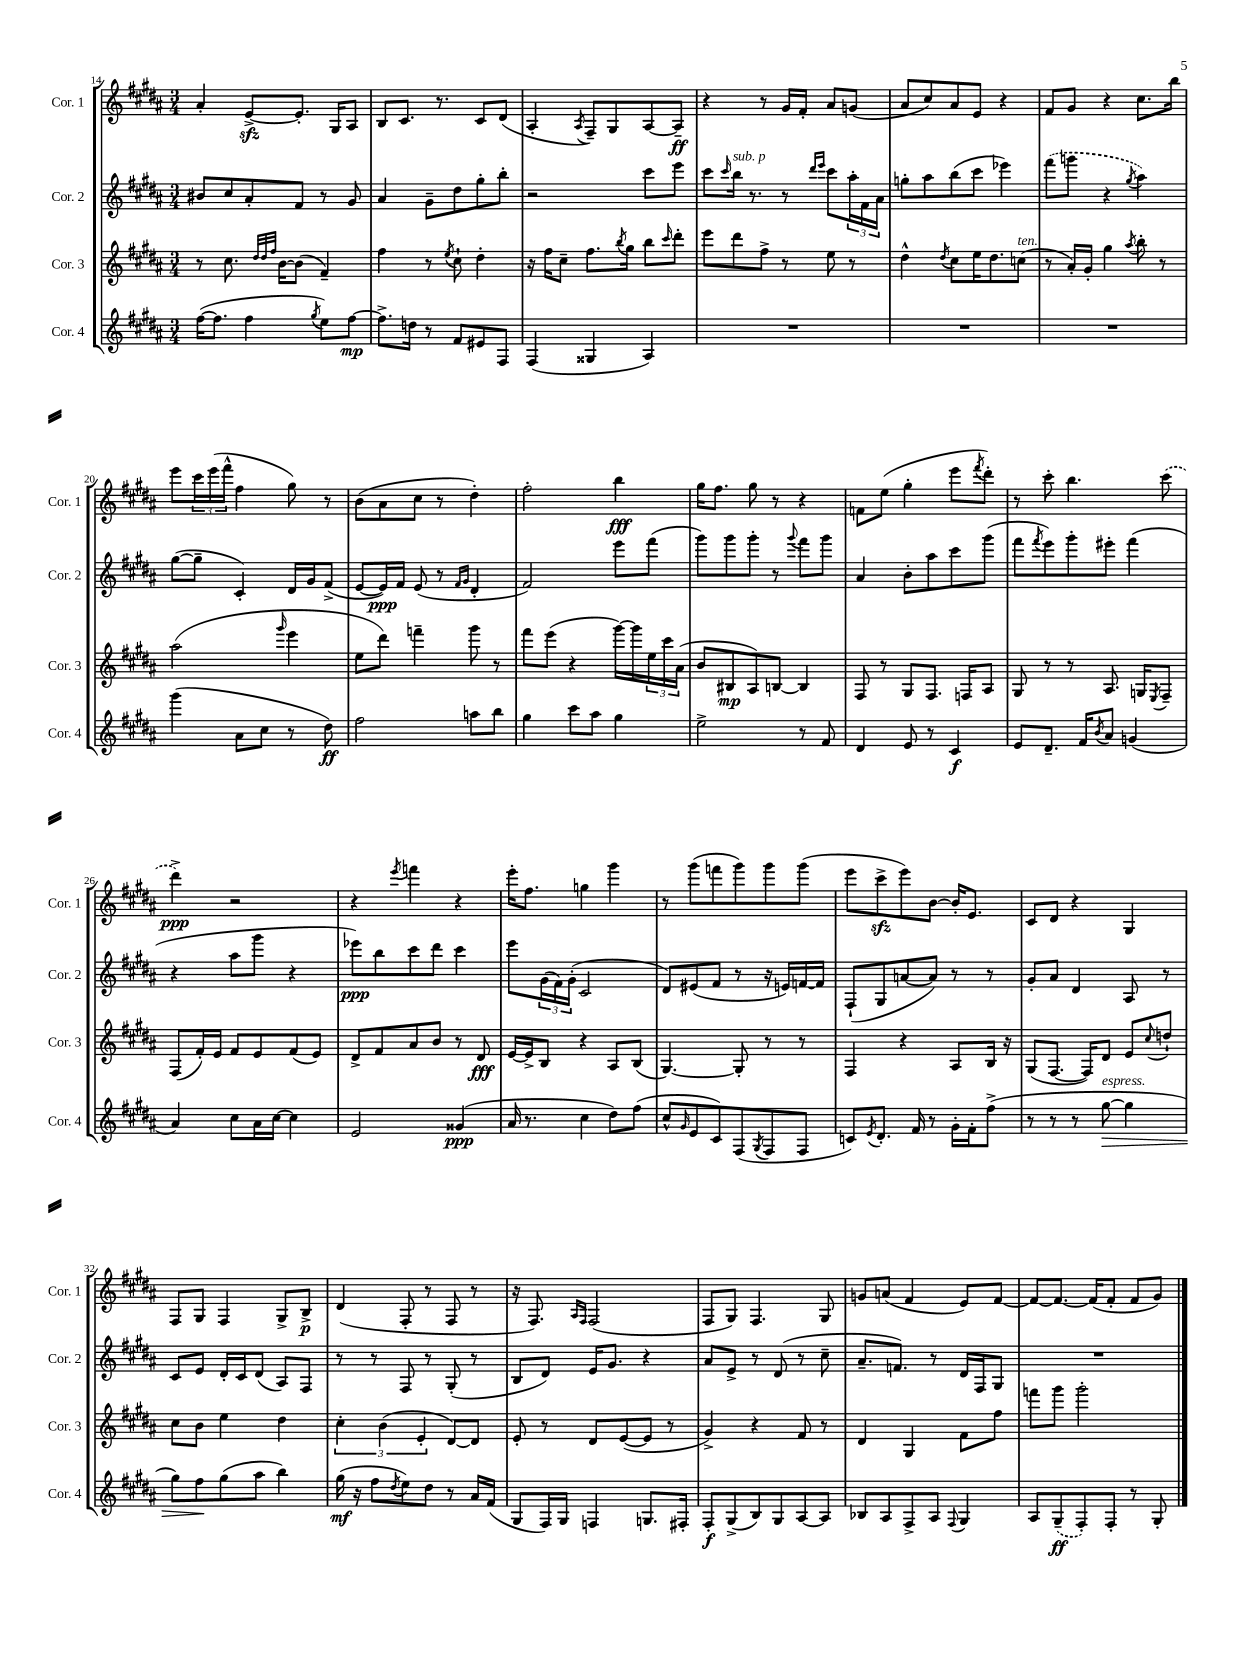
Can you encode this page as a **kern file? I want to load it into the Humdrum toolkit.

**kern	**dynam	**kern	**dynam	**kern	**dynam	**kern	**dynam
*part4	*part4	*part3	*part3	*part2	*part2	*part1	*part1
*staff4	*staff4	*staff3	*staff3	*staff2	*staff2	*staff1	*staff1
*I"Cor. 4	*	*I"Cor. 3	*	*I"Cor. 2	*	*I"Cor. 1	*
*I'Cor. 4	*	*I'Cor. 3	*	*I'Cor. 2	*	*I'Cor. 1	*
*clefG2	*	*clefG2	*	*clefG2	*	*clefG2	*
*k[f#c#g#d#a#]	*	*k[f#c#g#d#a#]	*	*k[f#c#g#d#a#]	*	*k[f#c#g#d#a#]	*
*M3/4	*	*M3/4	*	*M3/4	*	*M3/4	*
=14	=14	=14	=14	=14	=14	=14	=14
([16ff#\KL	.	8r	.	8b#X/L	.	4a#'/	.
8.ff#\J]	.	.	.	.	.	.	.
.	.	8.cc#\	.	8cc#/	.	.	.
4ff#\	.	.	.	8a#'/	.	[8ezz^/L	.
.	.	32qqdd#/LLL	.	.	.	.	.
.	.	32qqdd#/	.	.	.	.	.
.	.	32qqff#/JJJ	.	.	.	.	.
.	.	[16b\KL	.	.	.	.	.
.	.	(8b\J]	.	8f#/J	.	8.e'/J]	.
8qgg#/	.	.	.	.	.	.	.
8ee\L)	.	4f#~/)	.	8r	.	.	.
.	.	.	.	.	.	16G#/KL	.
[8ff#\J	mp	.	.	8g#/	.	8A#/J	.
=15	=15	=15	=15	=15	=15	=15	=15
8.ff#^\L]	.	4ff#\	.	4a#/	.	8B/L	.
.	.	.	.	.	.	8.c#/J	.
16ddn\Jk	.	.	.	.	.	.	.
8r	.	8r	.	8g#~\L	.	.	.
.	.	.	.	.	.	8.r	.
.	.	8qee/	.	.	.	.	.
8f#/L	.	8cc#`\	.	8dd#\	.	.	.
8e#X/	.	4dd#'\	.	8gg#'\	.	8c#/L	.
8F#/J	.	.	.	8bb'\J	.	(8d#/J	.
=16	=16	=16	=16	=16	=16	=16	=16
(4F#/	.	16r	.	2r	.	4A#'/	.
.	.	16ff#\KL	.	.	.	.	.
.	.	8cc#~\J	.	.	.	.	.
.	.	.	.	.	.	8qA#/	.
4G##X/	.	8.ff#\L	.	.	.	8F#~/L)	.
.	.	.	.	.	.	8G#/	.
.	.	8qbb/	.	.	.	.	.
.	.	16gg#\Jk	.	.	.	.	.
4A#/)	.	8bb\L	.	8ccc#\L	.	[8A#/	.
.	.	16qqccc#/	.	.	.	.	.
.	.	8ddd#'\J	.	8eee\J	.	8A#~/J]	ff
=17	=17	=17	=17	=17	=17	=17	=17
2.r	.	8eee\L	.	8ccc#\L	.	4r	.
.	.	.	.	16qqccc#/	.	.	.
!	!	!	!	!LO:TX:a:i:t=sub. p	!	!	!
.	.	8ddd#\	.	16bb\Jk	.	.	.
.	.	.	.	8.r	.	.	.
.	.	8ff#^\J	.	.	.	8r	.
.	.	8r	.	8r	.	16g#/LL	.
.	.	.	.	.	.	16f#'/JJ	.
.	.	.	.	16qqddd#/LL	.	.	.
.	.	.	.	16qqeee/JJ	.	.	.
.	.	8ee\	.	8ccc#\L	.	8a#/L	.
.	.	8r	.	24aa#'\L	.	(8gn/J	.
.	.	.	.	24f#\	.	.	.
.	.	.	.	24a#\JJ	.	.	.
=18	=18	=18	=18	=18	=18	=18	=18
2.r	.	4dd#^^\	.	8ggn'\L	.	8a#/L	.
.	.	.	.	8aa#\	.	8cc#/)	.
.	.	8qdd#/	.	.	.	.	.
.	.	8cc#\L	.	(8bb\	.	8a#/	.
.	.	16ee\K	.	8ccc#\J	.	8e/J	.
.	.	8.dd#\	.	.	.	.	.
.	.	.	.	4eee-X\)	.	4r	.
!	!	!LO:TX:a:i:t=ten.	!	!	!	!	!
.	.	(8ccn\J	.	.	.	.	.
=19	=19	=19	=19	=19	=19	=19	=19
2.r	.	8r	.	(8fff#\L	.	8f#/L	.
.	.	16a#'/LL)	.	8gggn\J	.	8g#/J	.
.	.	16g#'/JJ	.	.	.	.	.
.	.	4gg#\	.	4r	.	4r	.
.	.	8qaa#/	.	8qgg#/	.	.	.
.	.	8bb'\	.	4aa#\)	.	8.cc#\L	.
.	.	8r	.	.	.	.	.
.	.	.	.	.	.	16bb\Jk	.
!!LO:LB:g=z
=20	=20	=20	=20	=20	=20	=20	=20
(4ggg#\	.	(2aa#\	.	([8gg#\L	.	8eee\L	.
.	.	.	.	8gg#~\J]	.	24ccc#\L	.
.	.	.	.	.	.	(24eee\	.
.	.	.	.	.	.	24fff#^^\JJ	.
8a#\L	.	.	.	4c#'/)	.	4ff#\	.
8cc#\J	.	.	.	.	.	.	.
.	.	16qqggg#/	.	.	.	.	.
8r	.	4eee\	.	16d#/LL	.	8gg#\)	.
.	.	.	.	16g#/J	.	.	.
8dd#\)	ff	.	.	(8f#^/J	.	8r	.
=21	=21	=21	=21	=21	=21	=21	=21
2ff#\	.	8ee\L	.	[8e/L	.	(8b\L	.
.	.	8ddd#\J)	.	16e/L])	ppp	8a#\	.
.	.	.	.	16f#/JJ	.	.	.
.	.	4fffn~\	.	(8e/	.	8cc#\J	.
.	.	.	.	8r	.	8r	.
.	.	.	.	16qqf#/LL	.	.	.
.	.	.	.	16qqg#/JJ	.	.	.
8aan\L	.	8ggg#\	.	4d#'/	.	4dd#'\)	.
8bb\J	.	8r	.	.	.	.	.
=22	=22	=22	=22	=22	=22	=22	=22
4gg#\	.	8fff#\L	.	2f#/)	.	2ff#'\	.
.	.	(8eee\J	.	.	.	.	.
8ccc#\L	.	4r	.	.	.	.	.
8aa#\J	.	.	.	.	.	.	.
4gg#\	.	[16ggg#\LL)	.	8eee\L	.	4bb\	fff
.	.	16ggg#\]	.	.	.	.	.
.	.	24ee\	.	(8fff#\J	.	.	.
.	.	24ccc#\	.	.	.	.	.
.	.	(24a#\JJ	.	.	.	.	.
=23	=23	=23	=23	=23	=23	=23	=23
2ee^\	.	8b/L	.	8ggg#\L)	.	16gg#\KL	.
.	.	.	.	.	.	8.ff#\J	.
.	.	8B#X/	mp	8ggg#\	.	.	.
.	.	8A#/)	.	8ggg#'\J	.	8gg#\	.
.	.	[8Bn/J	.	8r	.	8r	.
.	.	.	.	8qqggg#/	.	.	.
8r	.	4B/]	.	8fff#\L	.	4r	.
8f#/	.	.	.	8ggg#\J	.	.	.
=24	=24	=24	=24	=24	=24	=24	=24
4d#/	.	8F#/	.	4a#/	.	8fn\L	.
.	.	8r	.	.	.	(8ee\J	.
8e/	.	8G#/L	.	8b'\L	.	4gg#'\	.
8r	.	8.F#/J	.	8aa#\	.	.	.
4c#/	f	.	.	8ccc#\	.	8eee\L	.
.	.	16Fn/KL	.	.	.	.	.
.	.	.	.	.	.	8qfff#/	.
.	.	8A#/J	.	(8ggg#\J	.	8ddd#'\J)	.
=25	=25	=25	=25	=25	=25	=25	=25
8e/L	.	8G#/	.	8fff#\L	.	8r	.
.	.	.	.	8qfff#/	.	.	.
8.d#~/J	.	8r	.	8eee\)	.	8ccc#'\	.
.	.	8r	.	8ggg#'\	.	4.bb\	.
16f#/KL	.	.	.	.	.	.	.
8qb/	.	.	.	.	.	.	.
8a#/J	.	8.A#/	.	8eee#X'\J	.	.	.
(4gn/	.	.	.	(4fff#\	.	.	.
.	.	16Gn/KL	.	.	.	.	.
.	.	8qE/	.	.	.	.	.
.	.	8F#~/J	.	.	.	(8ccc#\	.
!!LO:LB:g=z
=26	=26	=26	=26	=26	=26	=26	=26
4a#/)	.	(8F#/L	.	4r	.	4ddd#^\)	ppp
.	.	16f#'/L)	.	.	.	.	.
.	.	16e/JJ	.	.	.	.	.
8cc#\L	.	8f#/L	.	8aa#\L	.	2r	.
16a#\L	.	8e/	.	8ggg#\J	.	.	.
[16cc#\JJ	.	.	.	.	.	.	.
4cc#\]	.	(8f#/	.	4r	.	.	.
.	.	8e/J)	.	.	.	.	.
=27	=27	=27	=27	=27	=27	=27	=27
2e/	.	8d#^/L	.	8eee-X\L)	ppp	4r	.
.	.	8f#/	.	8bb\	.	.	.
.	.	.	.	.	.	8qeee/	.
.	.	8a#/	.	8ccc#\	.	4fffn\	.
.	.	8b/J	.	8ddd#\J	.	.	.
(4g##X/	ppp	8r	.	4ccc#\	.	4r	.
.	.	8d#/	fff	.	.	.	.
=28	=28	=28	=28	=28	=28	=28	=28
16a#/	.	[16e/LL	.	8eee\L	.	16eee'\KL	.
8.r	.	16e^/J]	.	.	.	8.ff#\J	.
.	.	8B/J	.	(24g#\L	.	.	.
.	.	.	.	24f#\)	.	.	.
.	.	.	.	(24g#'\JJ	.	.	.
4cc#\	.	4r	.	2c#/	.	4ggn\	.
8dd#\L)	.	8A#/L	.	.	.	4ggg#\	.
(8ff#\J	.	(8B/J	.	.	.	.	.
=29	=29	=29	=29	=29	=29	=29	=29
8cc#^^/L	.	[4.G#/)	.	8d#/L)	.	8r	.
16qqg#/	.	.	.	.	.	.	.
8e/	.	.	.	(8e#X/	.	(8ggg#\L	.
8c#/)	.	.	.	8f#/J	.	8fffn\	.
(8F#/	.	8G#'/]	.	8r	.	8ggg#\)	.
8qG#/	.	.	.	.	.	.	.
8F#/	.	8r	.	16r	.	8ggg#\	.
.	.	.	.	16en/LL)	.	.	.
8F#/J	.	8r	.	[16fn/	.	(8ggg#\J	.
.	.	.	.	16f/JJ]	.	.	.
=30	=30	=30	=30	=30	=30	=30	=30
8cn/L)	.	4F#/	.	(8F#`/L	.	8eee\L	.
8qe/	.	.	.	.	.	.	.
8.d#'/J	.	.	.	8G#/	.	8ccc#zz^\	.
.	.	4r	.	[8an/	.	8eee\)	.
16f#/	.	.	.	.	.	.	.
8r	.	.	.	8a/J])	.	[8b\J	.
16g#'\LL	.	8A#/L	.	8r	.	16b'/KL]	.
16f#'\J	.	.	.	.	.	8.e/J	.
(8ff#^\J	.	16B/Jk	.	8r	.	.	.
.	.	16r	.	.	.	.	.
=31	=31	=31	=31	=31	=31	=31	=31
8r	.	(8G#/L	.	8g#'/L	.	8c#/L	.
8r	.	[8.F#/J	.	8a#/J	.	8d#/J	.
8r	.	.	.	4d#/	.	4r	.
.	.	16F#/KL])	.	.	.	.	.
!LO:TX:a:i:t=espress.	!	!	!	!	!	!	!
!	!LO:HP:b	!	!	!	!	!	!
[8gg#\	>	8d#/J	.	.	.	.	.
4gg#\]	.	8e/L	.	8A#/	.	4G#/	.
.	.	8qqcc#/	.	.	.	.	.
.	.	8ddn`/J	.	8r	.	.	.
!!LO:LB:g=z
=32	=32	=32	=32	=32	=32	=32	=32
8gg#\L)	.	8cc#\L	.	8c#/L	.	8F#/L	.
8ff#\	.	8b\J	.	8e/J	.	8G#/J	.
(8gg#\	]	4ee\	.	16d#'/LL	.	4F#/	.
.	.	.	.	16c#/J	.	.	.
8aa#\J	.	.	.	(8d#/J	.	.	.
4bb\)	.	4dd#\	.	8A#/L)	.	8G#^/L	.
.	.	.	.	8F#/J	.	8B^/J	p
=33	=33	=33	=33	=33	=33	=33	=33
(16gg#\	mf	6cc#'\	.	8r	.	(4d#/	.
16r	.	.	.	.	.	.	.
8ff#\L	.	.	.	8r	.	.	.
.	.	(6b\	.	.	.	.	.
8qdd#/	.	.	.	.	.	.	.
8ee\)	.	.	.	8F#/	.	8F#'/	.
.	.	6e'/	.	.	.	.	.
8dd#\J	.	.	.	8r	.	8r	.
8r	.	[8d#/L)	.	(8G#'/	.	8F#/	.
16a#/LL	.	8d#/J]	.	8r	.	8r	.
(16f#/JJ	.	.	.	.	.	.	.
=34	=34	=34	=34	=34	=34	=34	=34
8G#/L	.	8e'/	.	8B/L	.	16r	.
.	.	.	.	.	.	8.F#/)	.
16F#/L)	.	8r	.	8d#/J)	.	.	.
16G#/JJ	.	.	.	.	.	.	.
.	.	.	.	.	.	16qqA#/LL	.
.	.	.	.	.	.	16qqF#/JJ	.
4Fn/	.	8d#/L	.	16e/KL	.	(2F#/	.
.	.	.	.	8.g#/J	.	.	.
.	.	([8e/	.	.	.	.	.
8.Gn/L	.	8e/J]	.	4r	.	.	.
.	.	8r	.	.	.	.	.
16F#X'/Jk	.	.	.	.	.	.	.
=35	=35	=35	=35	=35	=35	=35	=35
8F#'/L	f	4g#^/)	.	8a#/L	.	8F#/L	.
(8G#^/	.	.	.	8e^/J	.	8G#/J)	.
8B/)	.	4r	.	8r	.	4.F#/	.
8G#/	.	.	.	(8d#/	.	.	.
[8A#/	.	8f#/	.	8r	.	.	.
8A#/J]	.	8r	.	8cc#~\	.	8G#/	.
=36	=36	=36	=36	=36	=36	=36	=36
8B-X/L	.	4d#/	.	8.a#~/L	.	8gn/L	.
8A#/	.	.	.	.	.	(8an/J	.
.	.	.	.	8.fn/J)	.	.	.
8F#^/	.	4G#/	.	.	.	4f#/	.
8A#/J	.	.	.	8r	.	.	.
8qqF#/	.	.	.	.	.	.	.
4G#/	.	8f#\L	.	16d#/LL	.	8e/L)	.
.	.	.	.	16F#/J	.	.	.
.	.	8ff#\J	.	8G#/J	.	[8f#/J	.
=37	=37	=37	=37	=37	=37	=37	=37
8A#/L	.	8fffn\L	.	2.r	.	8f#/L_	.
(8G#~/	ff	8ggg#\J	.	.	.	8.f#/J_	.
8F#'/)	.	2ggg#'\	.	.	.	.	.
.	.	.	.	.	.	(16f#/KL]	.
8F#'/J	.	.	.	.	.	8f#'/J	.
8r	.	.	.	.	.	8f#/L	.
8G#'/	.	.	.	.	.	8g#/J)	.
==	==	==	==	==	==	==	==
*-	*-	*-	*-	*-	*-	*-	*-
